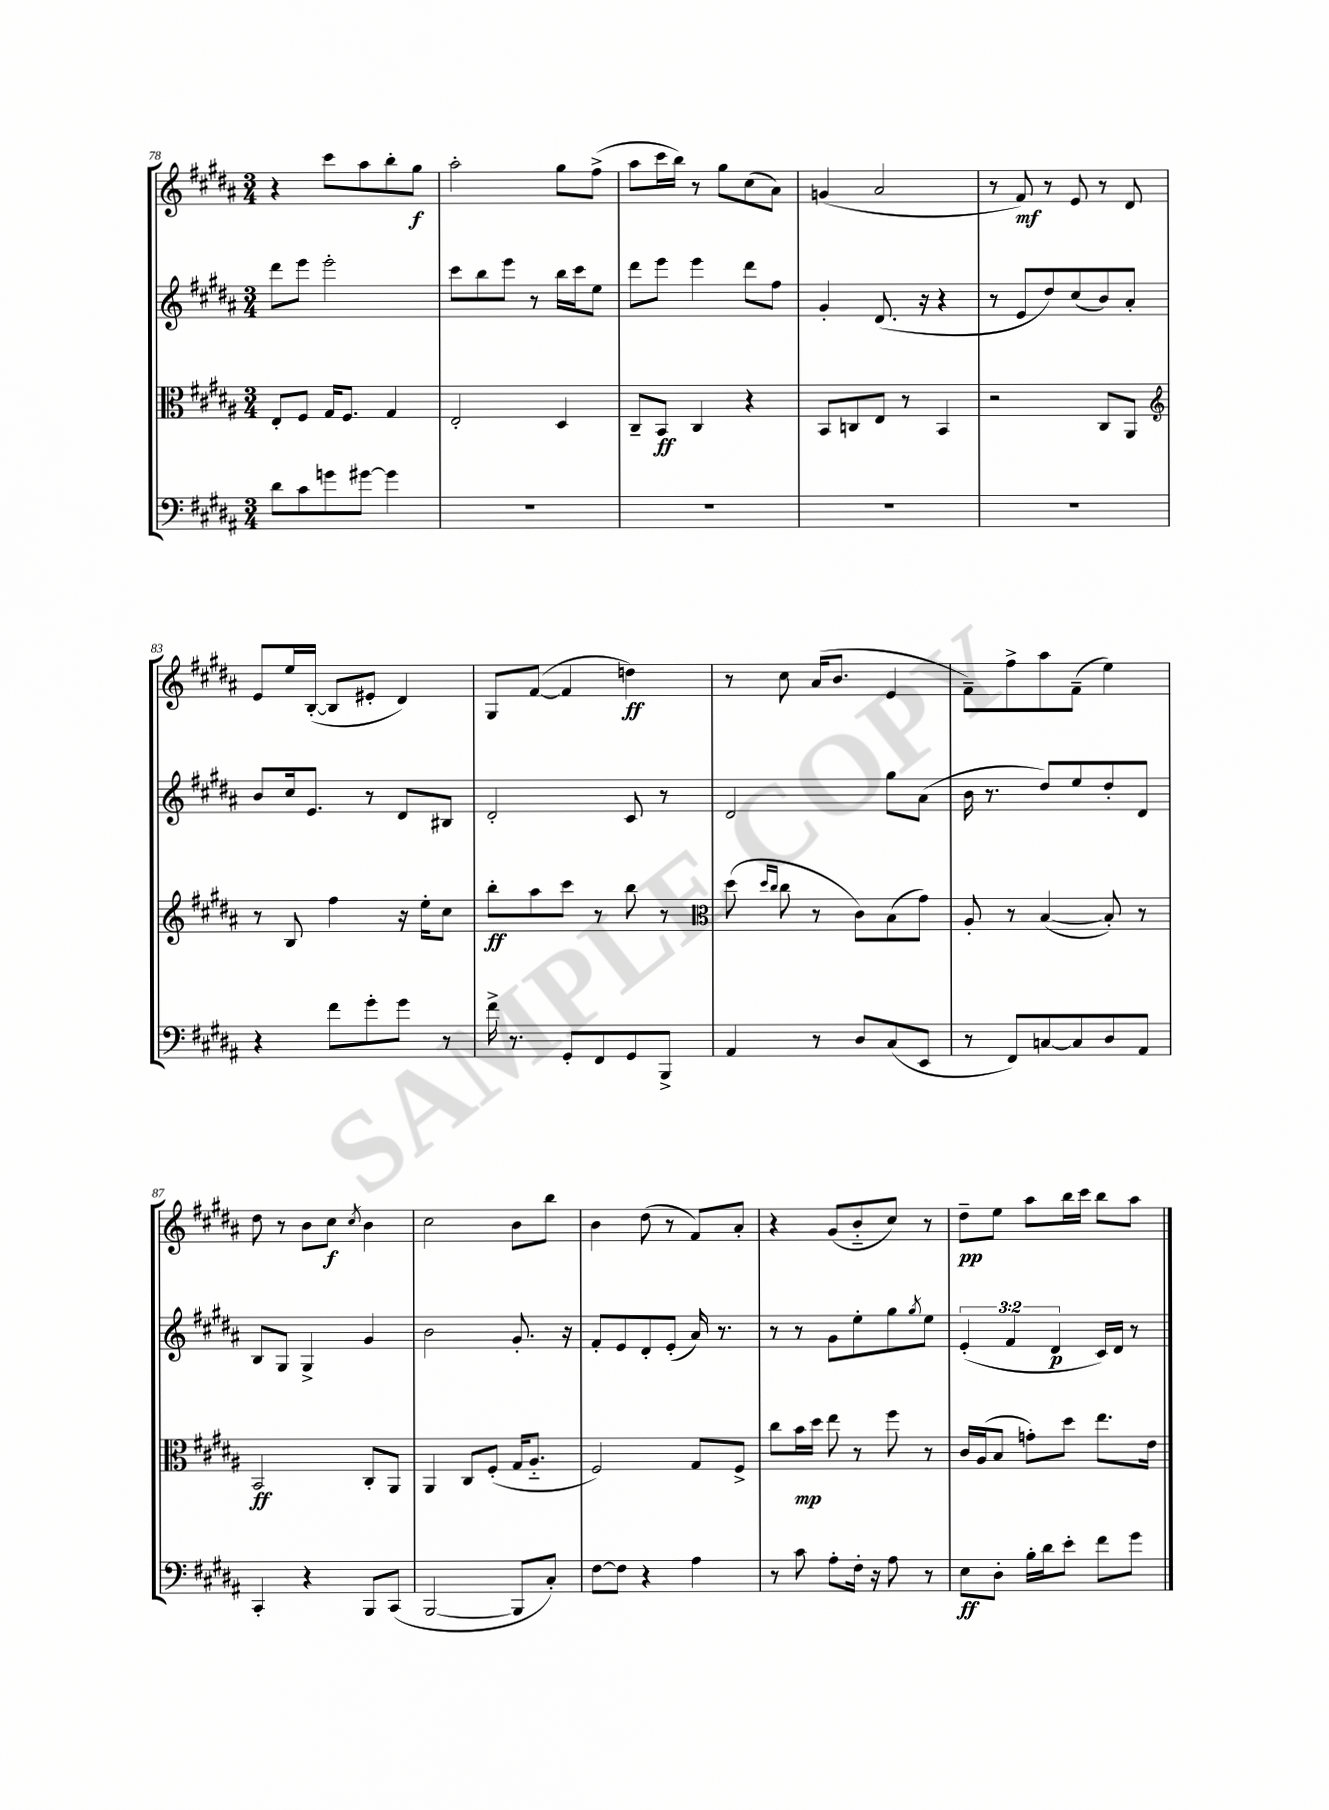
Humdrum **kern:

**kern	**dynam	**kern	**dynam	**kern	**dynam	**kern	**dynam
*part4	*part4	*part3	*part3	*part2	*part2	*part1	*part1
*staff4	*staff4	*staff3	*staff3	*staff2	*staff2	*staff1	*staff1
*clefF4	*	*clefC3	*	*clefG2	*	*clefG2	*
*k[f#c#g#d#a#]	*	*k[f#c#g#d#a#]	*	*k[f#c#g#d#a#]	*	*k[f#c#g#d#a#]	*
*M3/4	*	*M3/4	*	*M3/4	*	*M3/4	*
=78	=78	=78	=78	=78	=78	=78	=78
8d#\L	.	8E'/L	.	8ddd#\L	.	4r	.
8c#\	.	8F#/J	.	8eee\J	.	.	.
8gn\	.	16G#/KL	.	2eee'\	.	8ccc#\L	.
.	.	8.F#/J	.	.	.	.	.
[8g#X\J	.	.	.	.	.	8aa#\	.
4g#\]	.	4G#/	.	.	.	8bb'\	.
.	.	.	.	.	.	8gg#\J	f
=79	=79	=79	=79	=79	=79	=79	=79
2.r	.	2E'/	.	8ccc#\L	.	2aa#'\	.
.	.	.	.	8bb\	.	.	.
.	.	.	.	8eee\J	.	.	.
.	.	.	.	8r	.	.	.
.	.	4D#/	.	16bb\LL	.	8gg#\L	.
.	.	.	.	16ccc#\J	.	.	.
.	.	.	.	8ee\J	.	(8ff#^\J	.
=80	=80	=80	=80	=80	=80	=80	=80
2.r	.	8C#~/L	.	8ddd#\L	.	8aa#\L	.
.	.	8BB/J	ff	8eee\J	.	16ccc#\L	.
.	.	.	.	.	.	16bb\JJ)	.
.	.	4C#/	.	4eee\	.	8r	.
.	.	.	.	.	.	8gg#\L	.
.	.	4r	.	8ddd#\L	.	(8cc#\	.
.	.	.	.	8ff#\J	.	8a#\J)	.
=81	=81	=81	=81	=81	=81	=81	=81
2.r	.	8BB/L	.	4g#'/	.	(4gn/	.
.	.	8Cn/	.	.	.	.	.
.	.	8E/J	.	(8.d#/	.	2a#/	.
.	.	8r	.	.	.	.	.
.	.	.	.	16r	.	.	.
.	.	4BB/	.	4r	.	.	.
=82	=82	=82	=82	=82	=82	=82	=82
2.r	.	2r	.	8r	.	8r	.
.	.	.	.	8e/L	.	8f#/)	mf
.	.	.	.	8dd#/)	.	8r	.
.	.	.	.	(8cc#/	.	8e/	.
.	.	8C#/L	.	8b/)	.	8r	.
.	.	8AA#/J	.	8a#'/J	.	8d#/	.
!!LO:LB:g=z
=83	=83	=83	=83	=83	=83	=83	=83
*	*	*clefG2	*	*	*	*	*
4r	.	8r	.	8b/L	.	8e/L	.
.	.	8B/	.	16cc#/k	.	16ee/L	.
.	.	.	.	8.e/J	.	([16B'/JJ	.
8f#\L	.	4ff#\	.	.	.	8B/L]	.
8g#'\	.	.	.	8r	.	8e#X'/J	.
8g#\J	.	16r	.	8d#/L	.	4d#/)	.
.	.	16ee'\KL	.	.	.	.	.
8r	.	8cc#\J	.	8B#X/J	.	.	.
=84	=84	=84	=84	=84	=84	=84	=84
16f#^\	.	8bb'\L	ff	2d#'/	.	8G#/L	.
8.r	.	.	.	.	.	.	.
.	.	8aa#\	.	.	.	([8f#/J	.
8GG#'/L	.	8ccc#\J	.	.	.	4f#/]	.
8FF#/	.	8r	.	.	.	.	.
8GG#/	.	8bb\	.	8c#/	.	4ddn\)	ff
8BBB^/J	.	8r	.	8r	.	.	.
=85	=85	=85	=85	=85	=85	=85	=85
*	*	*clefC3	*	*	*	*	*
4AA#/	.	(8dd#\	.	2d#/	.	8r	.
.	.	16qqdd#/LL	.	.	.	.	.
.	.	16qqcc#/JJ	.	.	.	.	.
.	.	8cc#\	.	.	.	8cc#\	.
8r	.	8r	.	.	.	(16a#/KL	.
.	.	.	.	.	.	8.b/J	.
8D#/L	.	8c#\L)	.	.	.	.	.
(8C#/	.	(8B\	.	8gg#\L	.	4e/	.
8EE/J	.	8g#\J)	.	(8a#\J	.	.	.
=86	=86	=86	=86	=86	=86	=86	=86
8r	.	8A#'/	.	16b\	.	8f#~\L)	.
.	.	.	.	8.r	.	.	.
8FF#/L)	.	8r	.	.	.	8ff#^\	.
[8Cn/	.	([4B/	.	8dd#/L)	.	8aa#\	.
8C/]	.	.	.	8ee/	.	(8f#~\J	.
8D#/	.	8B'/])	.	8dd#'/	.	4ee\)	.
8AA#/J	.	8r	.	8d#/J	.	.	.
!!LO:LB:g=z
=87	=87	=87	=87	=87	=87	=87	=87
4CC#'/	.	2BB/	ff	8B/L	.	8dd#\	.
.	.	.	.	8G#/J	.	8r	.
4r	.	.	.	4G#^/	.	8b\L	.
.	.	.	.	.	.	8cc#\J	f
.	.	.	.	.	.	8qcc#/	.
8BBB/L	.	8C#'/L	.	4g#/	.	4b\	.
(8CC#/J	.	8AA#/J	.	.	.	.	.
=88	=88	=88	=88	=88	=88	=88	=88
[2BBB/	.	4AA#/	.	2b\	.	2cc#\	.
.	.	8C#/L	.	.	.	.	.
.	.	(8F#'/J	.	.	.	.	.
8BBB/L]	.	16G#/KL	.	8.g#'/	.	8b\L	.
.	.	8.A#/J	.	.	.	.	.
8C#'/J)	.	.	.	.	.	8bb\J	.
.	.	.	.	16r	.	.	.
=89	=89	=89	=89	=89	=89	=89	=89
[8F#\L	.	2F#/)	.	8f#'/L	.	4b\	.
8F#\J]	.	.	.	8e/	.	.	.
4r	.	.	.	8d#'/	.	(8dd#\	.
.	.	.	.	(8e'/J	.	8r	.
4A#\	.	8G#/L	.	16a#/)	.	8f#/L)	.
.	.	.	.	8.r	.	.	.
.	.	8F#^/J	.	.	.	8a#'/J	.
=90	=90	=90	=90	=90	=90	=90	=90
8r	.	8cc#\L	.	8r	.	4r	.
8c#\	.	16b\L	mp	8r	.	.	.
.	.	16dd#\JJ	.	.	.	.	.
8A#'\L	.	8ee\	.	8g#\L	.	(8g#/L	.
16F#'\Jk	.	8r	.	8ee'\	.	8b/	.
16r	.	.	.	.	.	.	.
8A#\	.	8ff#\	.	8gg#\	.	8cc#/J)	.
.	.	.	.	8qgg#/	.	.	.
8r	.	8r	.	8ee\J	.	8r	.
=91	=91	=91	=91	=91	=91	=91	=91
8E\L	ff	16c#/LL	.	(6e'/	.	8dd#~\L	pp
.	.	(16A#/J	.	.	.	.	.
8D#'\J	.	8B/J	.	.	.	8ee\J	.
.	.	.	.	6f#/	.	.	.
16B'\LL	.	8gn'\L)	.	.	.	8aa#\L	.
16d#\J	.	.	.	.	.	.	.
.	.	.	.	6d#/	p	.	.
8e'\J	.	8dd#\J	.	.	.	16bb\L	.
.	.	.	.	.	.	16ccc#\JJ	.
8f#\L	.	8.ee\L	.	16c#/LL)	.	8bb\L	.
.	.	.	.	16d#/JJ	.	.	.
8g#\J	.	.	.	8r	.	8aa#\J	.
.	.	16e\Jk	.	.	.	.	.
==	==	==	==	==	==	==	==
*-	*-	*-	*-	*-	*-	*-	*-
